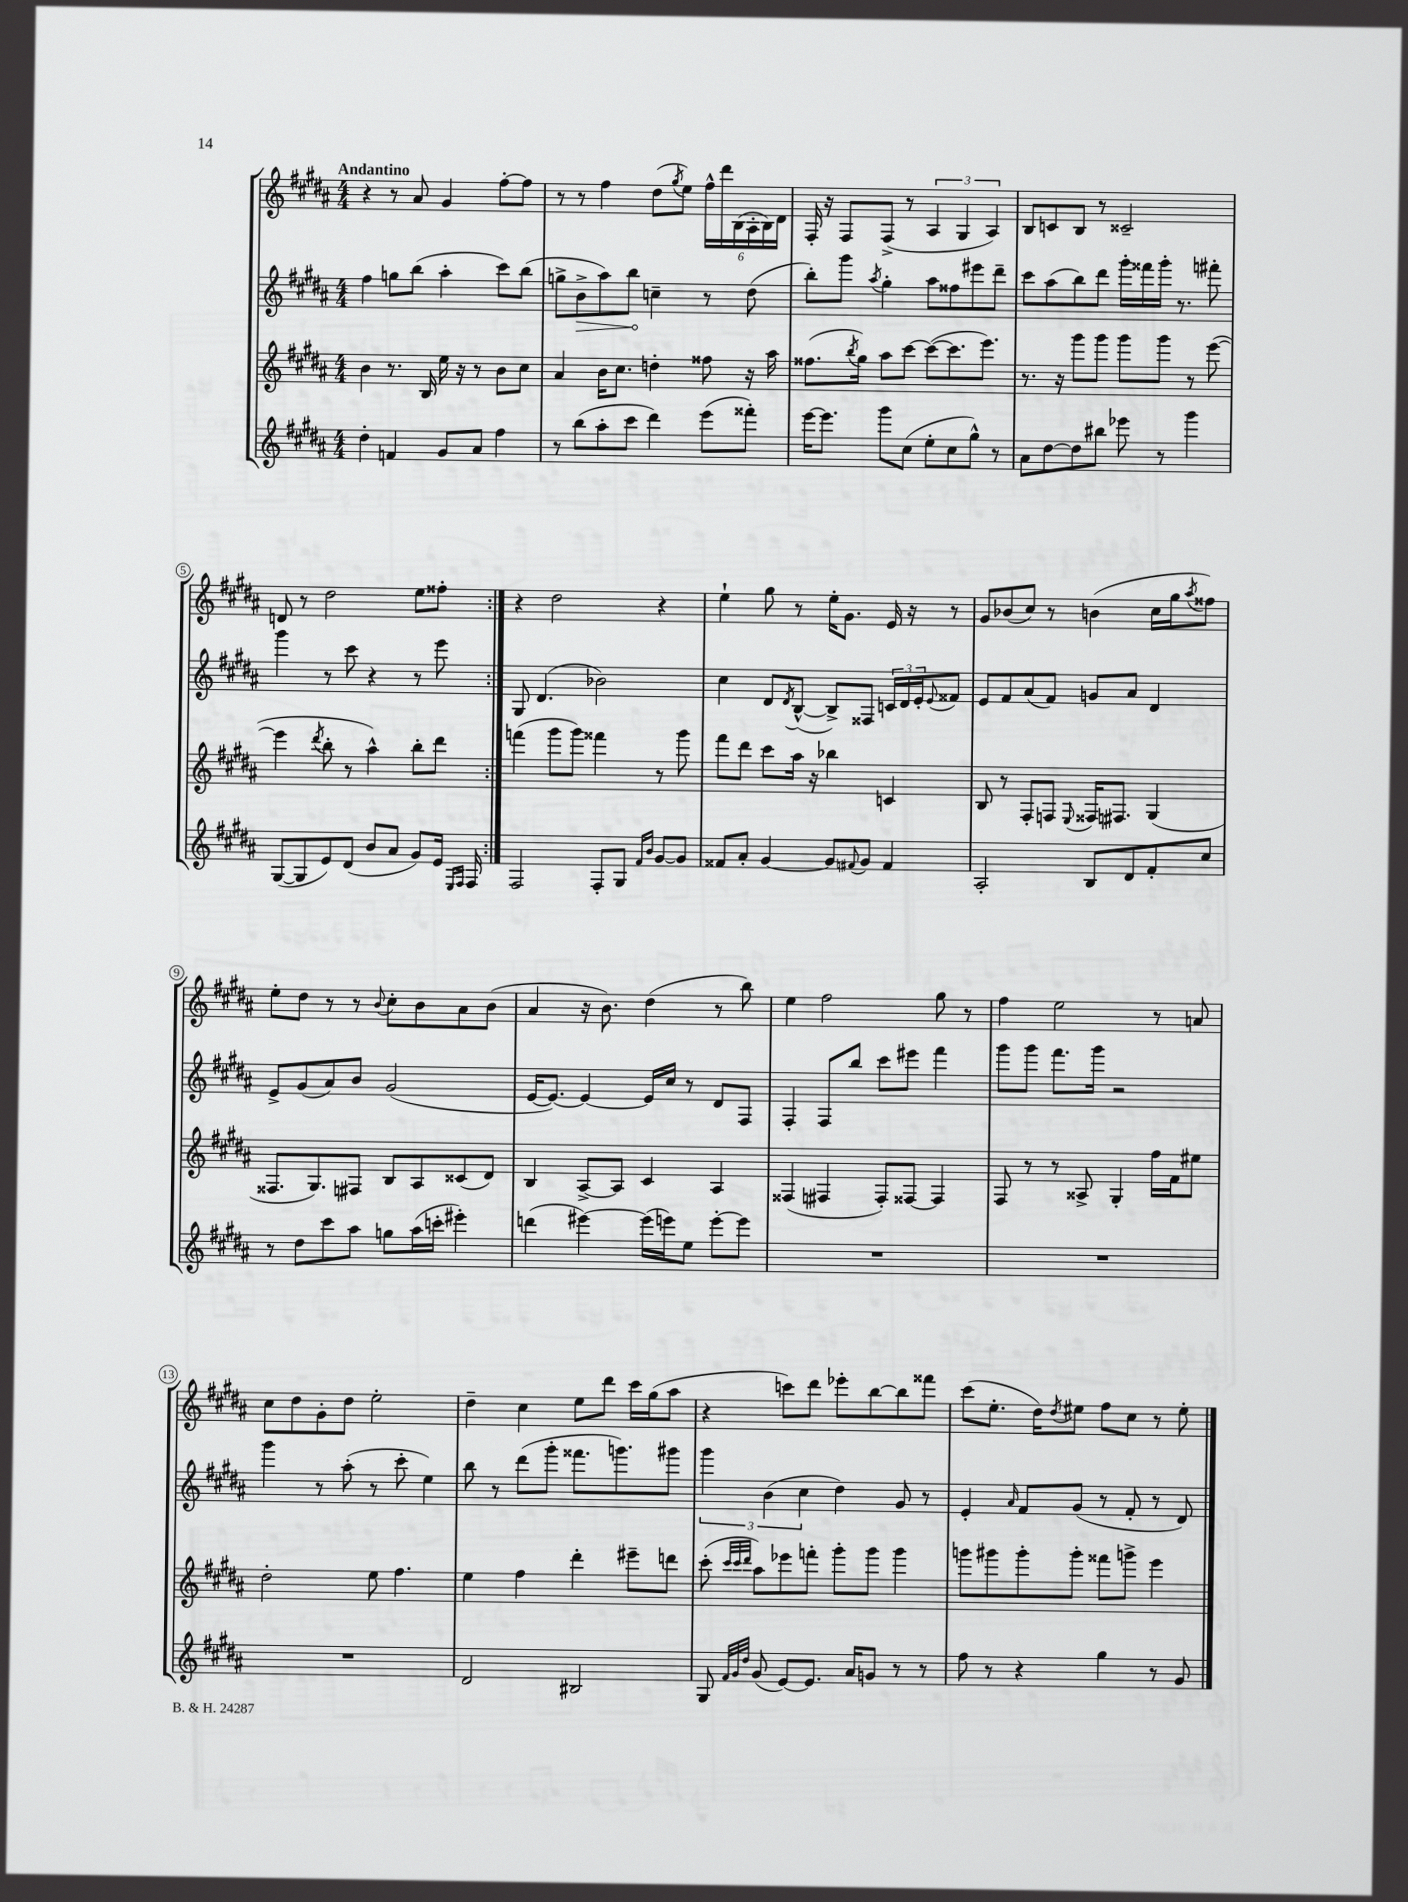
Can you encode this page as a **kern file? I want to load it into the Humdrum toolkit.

**kern	**kern	**kern	**kern
*staff4	*staff3	*staff2	*staff1
*clefG2	*clefG2	*clefG2	*clefG2
*k[f#c#g#d#a#]	*k[f#c#g#d#a#]	*k[f#c#g#d#a#]	*k[f#c#g#d#a#]
*M4/4	*M4/4	*M4/4	*M4/4
4dd#'	4b	4ff#	4r
4f	8.r	8gg	8r
.	.	(8bb	8a#
.	16B	.	.
8g#	16ee	4aa#'	4g#
.	16r	.	.
8a#	8r	.	.
4ff#	8b	8ccc#)	[8ff#'
.	8cc#	(8bb	8ff#]
=	=	=	=
8r	4a#	8gg^	8r
(8bb	.	8b^	8r
8aa#'	16b	8aa#)	4ff#
.	8.cc#	.	.
8ccc#	.	8bb	.
4ddd#)	4dd'	4cc~	(8dd#
.	.	.	8qgg#
.	.	.	8ee)
(8eee	8ff##	8r	24ff#^^
.	.	.	24ddd#
.	.	.	(24B
8fff##')	16r	(8dd#	24A#'
.	.	.	24B)
.	16aa#	.	.
.	.	.	24d#
=	=	=	=
[16eee	(8.ff##	8bb')	16F#'
8.eee]	.	.	16r
.	.	8ggg#	8F#
.	8qbb	.	.
.	16gg#)	.	.
.	.	8qaa#	.
8ggg#	8aa#	4gg#'	(8F#^
(8cc#	[8ccc#	.	8r
8ee'	(8ccc#_	8aa#	6A#
8cc#	8.ccc#]	8ff##	.
.	.	.	6G#
8gg#^^)	.	8eee#	.
.	8.eee)	.	.
.	.	.	6A#)
8r	.	8ddd#~	.
=	=	=	=
8a#	8.r	8ccc#	8B
[8dd#	.	(8aa#	8c
.	16r	.	.
8dd#]	8ggg#	8bb)	8B
8bb#	8ggg#	8ddd#	8r
8eee-	8ggg#	16ggg#'	2c##~
.	.	16fff##	.
8r	8ggg#	16ggg#'	.
.	.	8.r	.
4ggg#	8r	.	.
.	([8eee	8fff#'	.
=	=	=	=
([8G#	4eee]	4ggg#	8d
8G#]	.	.	8r
.	8qddd#	.	.
8e)	8bb'	8r	2dd#
(8d#	8r	8ccc#	.
8b	4aa#^^)	4r	.
8a#	.	.	.
8g#)	8bb'	8r	8ee
16e	8ddd#	8eee	8ff##'
16qqE	.	.	.
16qqF#	.	.	.
16F#	.	.	.
=:|!	=:|!	=:|!	=:|!
2F#	(4fff	8G#	4r
.	.	(4.d#	.
.	8ggg#	.	2dd#
.	8ggg#)	.	.
8F#'	4fff##	2b-)	.
8G#	.	.	.
16qqf#	.	.	.
16qqb	.	.	.
[8g#	8r	.	4r
8g#]	8ggg#	.	.
=	=	=	=
8f##	8fff#	4cc#	4ee`
8a#'	8ddd#	.	.
[4g#	8ccc#	8d#	8gg#
.	.	8qd#	.
.	16aa#	([8B^^	8r
.	16r	.	.
8g#]	4bb-	8B^])	16ee'
.	.	.	8.g#
8qqf#	.	.	.
8g#	.	8F##	.
4f#	4c	24c	16e
.	.	24d#	.
.	.	.	16r
.	.	24e'	.
.	.	8qqe	.
.	.	8f##	8r
=	=	=	=
2A#'	8B	8e	8g#
.	8r	8f#	(8b-
.	8F#'	(8a#	8cc#)
.	8F	8f#)	8r
.	8qqE	.	.
8B	16F##	8g	(4b
.	8.F#	.	.
8d#	.	8a#	.
8f#'	(4G#	4d#	16cc#
.	.	.	16gg#
.	.	.	8qaa#
8cc#	.	.	8ff##)
=	=	=	=
8r	8.F##	8e^	8ee'
8dd#	.	(8g#	8dd#
.	8.G#)	.	.
8ccc#	.	8a#)	8r
8aa#	8F#	8b	8r
.	.	.	8qqb
8gg	8B	(2g#	8cc#'
(16aa#	8A#	.	8b
16ccc'	.	.	.
4eee#')	(8c##	.	8a#
.	8d#)	.	(8b
=	=	=	=
(4ddd	4B	[16e	4a#
.	.	8.e_)	.
[4eee#)	[8A#^	4e_	16r
.	.	.	8.b)
.	8A#]	.	.
(16eee#]	4c#	16e]	(4dd#
16eee)	.	16cc#	.
8ee	.	8r	.
[8eee'	4A#	8d#	8r
8eee]	.	8F#	8bb)
=	=	=	=
1r	(4F##	4F#'	4ee
.	4F#	8F#	2ff#
.	.	8bb	.
.	8F#')	8ccc#	.
.	[8F##	8eee#	.
.	4F##]	4fff#	8gg#
.	.	.	8r
=	=	=	=
1r	8F#	8ggg#	4ff#
.	8r	8ggg#	.
.	8r	8.fff#	2ee
.	8A##^	.	.
.	.	16ggg#	.
.	4G#'	2r	.
.	16ff#	.	8r
.	16f#	.	.
.	8ee#	.	8a
=	=	=	=
1r	2dd#'	4ggg#	8cc#
.	.	.	8dd#
.	.	8r	8g#'
.	.	(8aa#'	8dd#
.	8ee	8r	2ee'
.	4.ff#	8ccc#'	.
.	.	4ee)	.
=	=	=	=
2d#	4ee	8bb	4dd#~
.	.	8r	.
.	4ff#	(8ddd#	4cc#
.	.	8ggg#'	.
2B#	4ddd#'	8.fff##	8ee
.	.	.	8ddd#
.	.	8.ggg)	.
.	8eee#~	.	16ccc#
.	.	.	(16gg#
.	8ddd	8ggg#	8aa#
=	=	=	=
8G#	(8ccc#'	6ggg#	4r
32qqf#	32qqccc#	.	.
32qqg#	32qqccc#	.	.
32qqdd#	32qqddd#	.	.
(8g#	8aa#)	.	.
.	.	(6b	.
[8e)	8eee-	.	8ccc)
.	.	6cc#	.
8.e]	8fff'	.	8ddd#
.	8ggg#'	4dd#)	8eee-'
16a#	.	.	.
8g	8ggg#	.	[8bb
8r	4ggg#	8g#	8bb]
8r	.	8r	8fff##
=	=	=	=
8ff#	8ggg	4e'	(8ccc#
8r	8ggg#	.	8.ee'
.	.	16qqa#	.
4r	8ggg#'	8f#	.
.	.	.	16dd#)
.	.	.	8qdd#
.	8ggg#'	(8g#	8ee#
4gg#	8fff##	8r	8ff#
.	8ggg^	8f#'	8cc#
8r	4eee	8r	8r
8g#	.	8d#)	8ee#'
==	==	==	==
*-	*-	*-	*-
